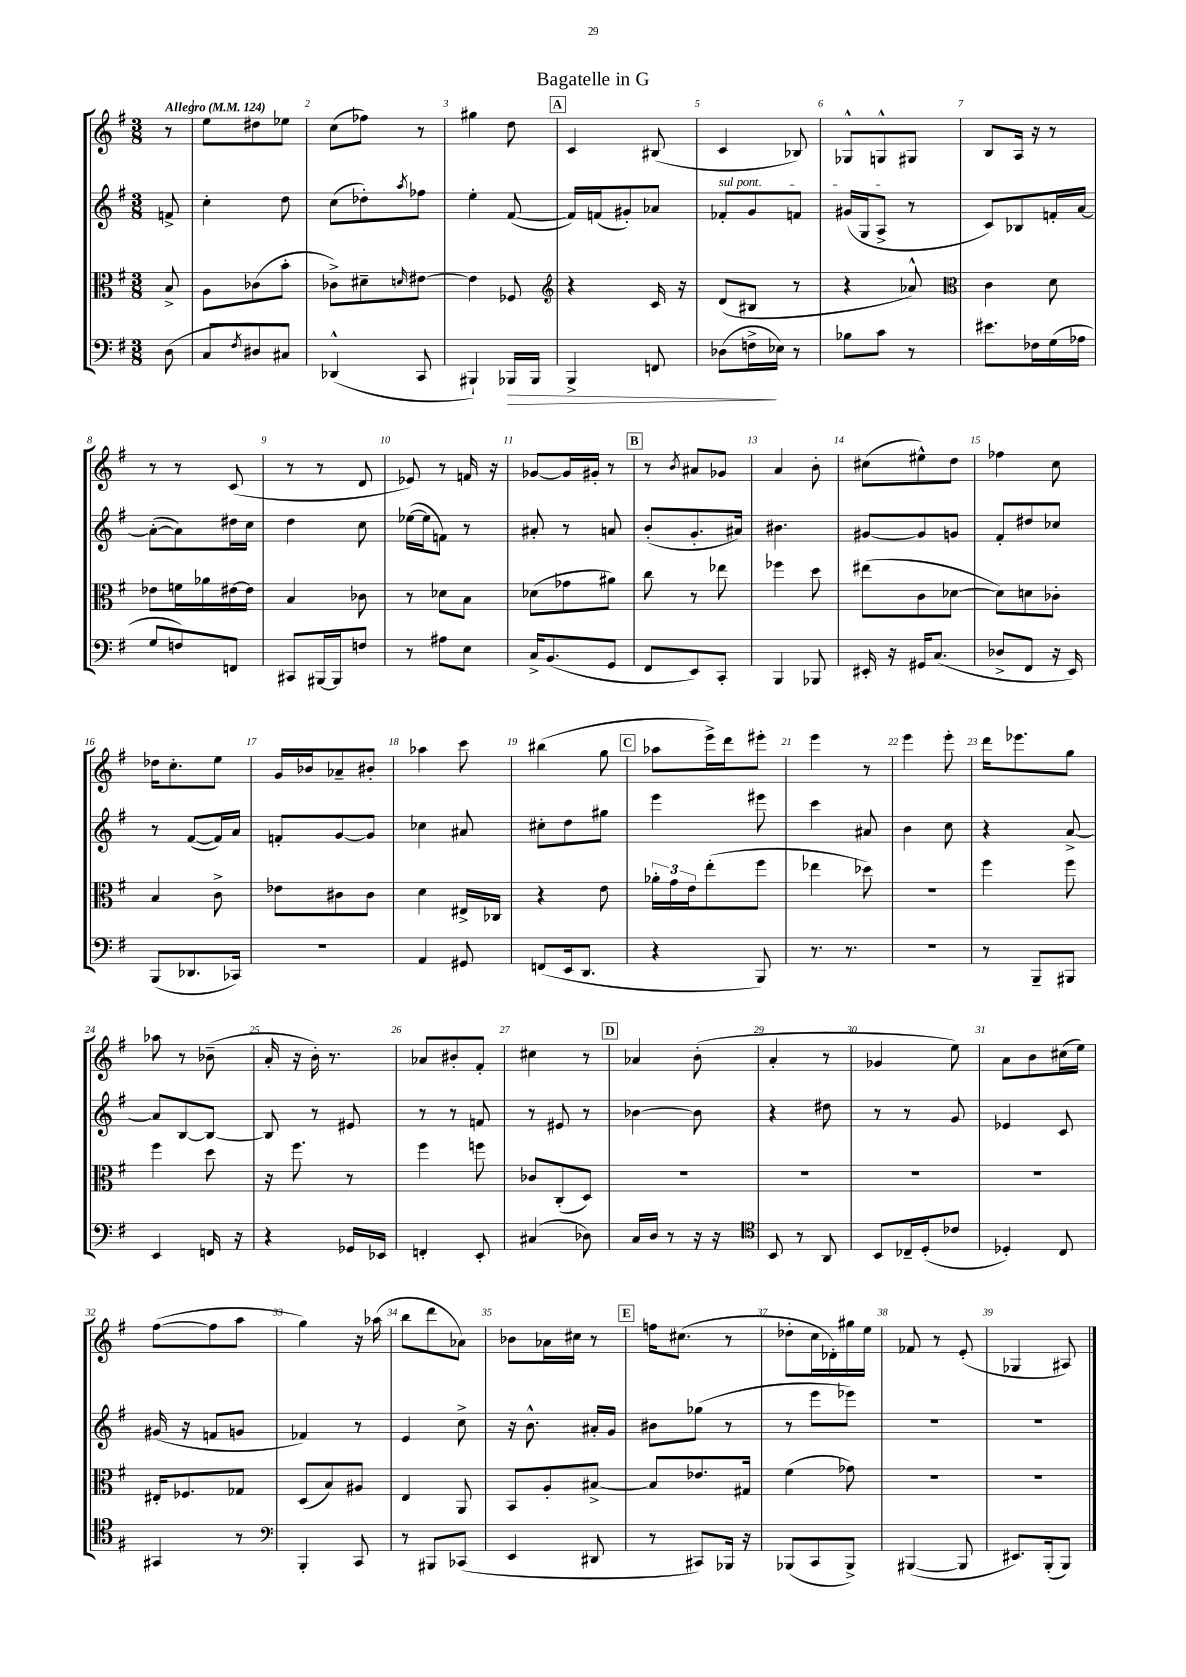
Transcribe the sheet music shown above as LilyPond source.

\header { title = "Bagatelle in G" }
<<
\new StaffGroup <<
\new Staff = "s0" {
    \clef treble \key g \major \numericTimeSignature \time 3/8 \partial 8 \tempo "Allegro" 4 = 124
    r8 |
    e''8 dis''8 ees''8 |
    c''8( fes''8) r8 |
    gis''4 d''8 |
    \mark \markup { \box "A" } c'4 bis8( |
    c'4 bes8) |
    ges8-^ g8-^ gis8 |
    b8 a16 r16 r8 |
    r8 r8 c'8( |
    r8 r8 d'8 |
    ees'8) r8 f'16 r16 |
    ges'8~ ges'16 gis'16-. r8 |
    \mark \markup { \box "B" } r8 \acciaccatura { b'8 } ais'8 ges'8 |
    a'4 b'8-. |
    cis''8( eis''8-^) d''8 |
    fes''4 c''8 |
    des''16 c''8.-. e''8 |
    g'16 bes'16 aes'8-- bis'8-. |
    aes''4 c'''8 |
    bis''4( g''8 |
    \mark \markup { \box "C" } aes''8 e'''16->) d'''16 eis'''8-. |
    e'''4 r8 |
    e'''4 e'''8-. |
    d'''16 ees'''8. g''8 |
    aes''8 r8 bes'8--( |
    a'16-. r16 b'16-.) r8. |
    aes'8 bis'8-. fis'8-. |
    cis''4 r8 |
    \mark \markup { \box "D" } aes'4 b'8-.( |
    a'4-. r8 |
    ges'4 e''8) |
    a'8 b'8 cis''16( e''16) |
    fis''8~( fis''8 a''8 |
    g''4) r16 aes''16( |
    b''8 d'''8 aes'8) |
    bes'8 aes'16 cis''16 r8 |
    \mark \markup { \box "E" } f''16 cis''8.( r8 |
    des''8-. c''16 des'16-.) gis''16 e''16 |
    fes'8 r8 e'8-.( |
    ges4 ais8) \bar "|." |
}
\new Staff = "s1" {
    \clef treble \key g \major \numericTimeSignature \time 3/8 \partial 8
    f'8-> |
    c''4-. d''8 |
    c''8( des''8-.) \acciaccatura { a''8 } fes''8 |
    e''4-. fis'8~( |
    \mark \markup { \box "A" } fis'16) f'16( gis'8-.) aes'8 |
    \once \override TextSpanner.bound-details.left.text = \markup { \italic "sul pont." } fes'8-.\startTextSpan g'8 f'8 |
    gis'16( g16 a8->\stopTextSpan r8 |
    c'8) bes8 f'16-. a'16~ |
    a'8~-.( a'8) dis''16 c''16 |
    d''4 c''8 |
    ees''16~( ees''16 f'8) r8 |
    ais'8-. r8 a'8 |
    \mark \markup { \box "B" } b'8-.( g'8.-. ais'16) |
    bis'4. |
    gis'8~ gis'8 g'8 |
    fis'8-. dis''8 ces''8 |
    r8 fis'8~( fis'16) a'16 |
    f'8-. g'8~ g'8 |
    ces''4 ais'8 |
    cis''8-. d''8 gis''8 |
    \mark \markup { \box "C" } e'''4 eis'''8 |
    c'''4 ais'8 |
    b'4 c''8 |
    r4 a'8~-> |
    a'8 b8~ b8~ |
    b8 r8 eis'8 |
    r8 r8 f'8 |
    r8 eis'8 r8 |
    \mark \markup { \box "D" } bes'4~ bes'8 |
    r4 dis''8 |
    r8 r8 g'8 |
    ees'4 c'8 |
    gis'16( r16 f'8 g'8 |
    fes'4) r8 |
    e'4 c''8-> |
    r16 b'8.-^ ais'16-. g'16 |
    \mark \markup { \box "E" } bis'8 ges''8( r8 |
    r8 e'''8 ees'''8) |
    R4. |
    R4. \bar "|." |
}
\new Staff = "s2" {
    \clef alto \key g \major \numericTimeSignature \time 3/8 \partial 8
    b8-> |
    a8 ces'8( b'8-. |
    ces'8->) dis'8-- \grace { d'16 } eis'8~ |
    eis'4 fes8 |
    \mark \markup { \box "A" } \clef treble r4 c'16 r16 |
    d'8( bis8 r8 |
    r4 aes'8-^) |
    \clef alto c'4 d'8 |
    ees'8 f'16 aes'16 eis'16~ eis'16 |
    b4 ces'8 |
    r8 des'8 b8 |
    des'8( ges'8 ais'8) |
    \mark \markup { \box "B" } c''8 r8 ees''8 |
    fes''4 d''8 |
    eis''8( c'8 des'8~ |
    des'8) d'8 ces'8-. |
    b4 c'8-> |
    ees'8 cis'8 cis'8 |
    d'4 eis16-> ces16 |
    r4 e'8 |
    \mark \markup { \box "C" } \tuplet 3/2 { aes'16-. g'16 e'16 } e''8-.( fis''8 |
    ees''4 des''8) |
    R4. |
    fis''4 fis''8 |
    fis''4 d''8 |
    r16 fis''8. r8 |
    fis''4 f''8 |
    ces'8 c8-.( d8) |
    \mark \markup { \box "D" } R4. |
    R4. |
    R4. |
    R4. |
    eis16-. fes8. ges8 |
    d8( b8) ais8 |
    e4 a,8 |
    b,8 a8-. bis8~-> |
    \mark \markup { \box "E" } bis8 ees'8. gis16 |
    fis'4( ges'8) |
    R4. |
    R4. \bar "|." |
}
\new Staff = "s3" {
    \clef bass \key g \major \numericTimeSignature \time 3/8 \partial 8
    d8( |
    c8 \acciaccatura { fis8 } dis8 cis8) |
    des,4-^( c,8 |
    bis,,4-!) bes,,16\> bes,,16 |
    \mark \markup { \box "A" } b,,4-> f,8 |
    des8( f16->\! ees16) r8 |
    bes8 c'8 r8 |
    eis'8. fes16 g16( aes16 |
    g8 f8) f,8 |
    cis,8 bis,,16~ bis,,16 f8 |
    r8 ais8 e8 |
    c16-> b,8.( g,8 |
    \mark \markup { \box "B" } fis,8 e,8) c,8-. |
    b,,4 bes,,8 |
    eis,16-. r16 gis,16 c8.( |
    des8-> fis,8 r16 e,16) |
    b,,8( des,8. ces,16) |
    R4. |
    a,4 gis,8 |
    f,8( e,16 d,8. |
    \mark \markup { \box "C" } r4 b,,8) |
    r8. r8. |
    R4. |
    r8 b,,8-- bis,,8 |
    e,4 f,16 r16 |
    r4 ges,16 ees,16 |
    f,4-. e,8-. |
    cis4( des8) |
    \mark \markup { \box "D" } c16 d16 r8 r16 r16 |
    \clef tenor b,8 r8 a,8 |
    b,8 ces16-- d16-.( ces'8 |
    des4-.) c8 |
    gis,4 r8 |
    \clef bass b,,4-. c,8 |
    r8 bis,,8 ces,8( |
    e,4 dis,8 |
    \mark \markup { \box "E" } r8 cis,8) bes,,16 r16 |
    bes,,8( c,8 bes,,8->) |
    bis,,4~( bis,,8 |
    eis,8.) b,,16-.( b,,8) \bar "|." |
}
>>
>>
\layout { \context { \Score \override BarNumber.break-visibility = ##(#f #t #t) barNumberVisibility = #all-bar-numbers-visible } }
